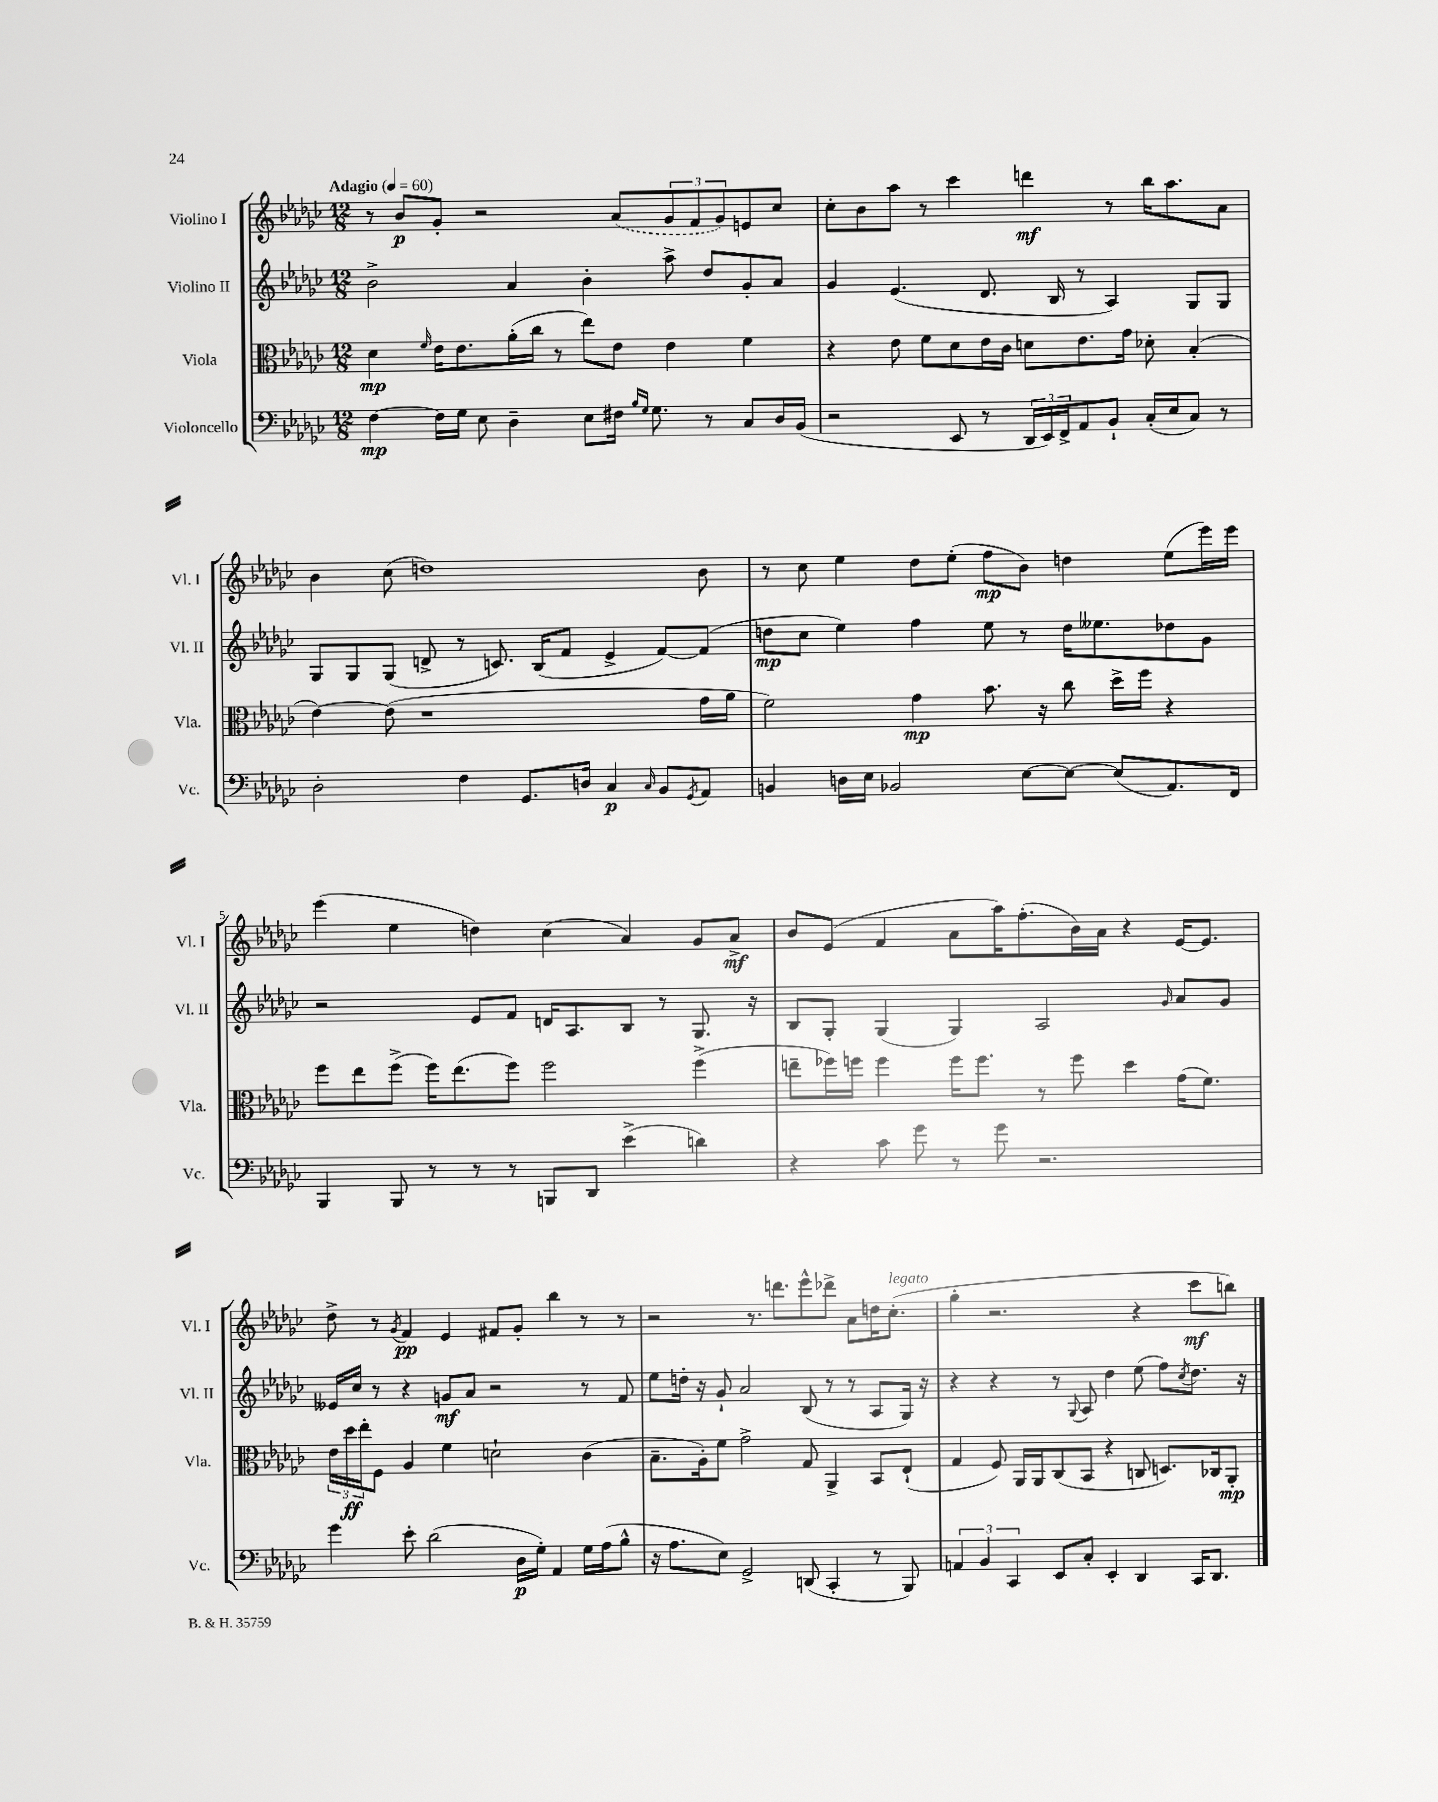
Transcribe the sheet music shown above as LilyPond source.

<<
\new StaffGroup <<
\new Staff = "s0" \with { instrumentName = "Violino I" shortInstrumentName = "Vl. I" } {
    \clef treble \key ges \major \numericTimeSignature \time 12/8 \tempo "Adagio" 4 = 60
    r8 bes'8\p ges'8-. r2 \once \slurDashed aes'8( \tuplet 3/2 { ges'8 f'8 ges'8) } e'8 ces''8 |
    ces''8-. bes'8 aes''8 r8 ces'''4 d'''4\mf r8 bes''16 aes''8. aes'8 |
    bes'4 ces''8( d''1) bes'8 |
    r8 ces''8 ees''4 des''8 ees''8-.( f''8\mp bes'8) d''4 ees''8( ees'''16) ees'''16 |
    ees'''4( ees''4 d''4) ces''4( aes'4) ges'8 aes'8->\mf |
    bes'8 ees'8( f'4 aes'8 aes''16) f''8.-.( bes'16) aes'16 r4 ees'16~ ees'8. |
    des''8-> r8 \acciaccatura { ges'8 } f'4\pp ees'4 fis'8 ges'8-. bes''4 r8 r8 |
    r2 r8. d'''8. ees'''8-^ des'''8-> aes'8 d''16 ces''8.-.^\markup { \italic "legato" }( |
    ges''4-. r2. r4 ces'''8\mf b''8) \bar "|." |
}
\new Staff = "s1" \with { instrumentName = "Violino II" shortInstrumentName = "Vl. II" } {
    \clef treble \key ges \major \numericTimeSignature \time 12/8
    bes'2-> aes'4 bes'4-. aes''8-> des''8 ges'8-. aes'8 |
    ges'4 ees'4.( des'8. bes16 r8 aes4) ges8 ges8 |
    ges8 ges8 ges8( d'8-> r8 c'8.) bes16( f'8 ees'4-> f'8~) f'8( |
    d''8\mp ces''8 ees''4) f''4 ees''8 r8 d''16 eeses''8. des''8 ges'8 |
    r2 ees'8 f'8 d'16 aes8. bes8 r8 ges8. r16 |
    bes8 ges8-. ges4( ges4) aes2 \grace { ges'16 } aes'8 ges'8 |
    eeses'16 ces''16 r8 r4 g'8\mf aes'8 r2 r8 f'8 |
    ees''8 d''16-. r16 ges'8-! aes'2 bes8( r8 r8 aes8 ges16) r16 |
    r4 r4 r8 \appoggiatura { ges8 } aes8 des''4 ees''8( f''8) \acciaccatura { ces''8 } des''8. r16 \bar "|." |
}
\new Staff = "s2" \with { instrumentName = "Viola" shortInstrumentName = "Vla." } {
    \clef alto \key ges \major \numericTimeSignature \time 12/8
    des'4\mp \grace { f'16 } ees'16 ees'8. aes'16-.( ces''16 r8 ees''8) ees'8 ees'4 f'4 |
    r4 ees'8 f'8 des'8 ees'16 ces'16 d'8 ees'8. ges'16 des'8-. bes4-.( |
    ees'4~) ees'8( r1 ges'16 aes'16 |
    f'2) ges'4\mp bes'8. r16 ces''8 des''16-> f''16 r4 |
    f''8 ees''8 f''8->( f''16) ees''8.( f''8) f''2 f''4->( |
    e''8-- fes''16) f''16 f''4 f''16 f''8. r8 f''8 des''4 ges'16( f'8.) |
    \tuplet 3/2 { ees'16 des''16\ff ees''16-. } f8 aes4 f'4 d'2-! ces'4( |
    bes8.-- aes16-.) f'8 ges'2-> ges8 aes,4-> bes,8 ees8-!( |
    ges4 f8) aes,16 aes,16 ces8( bes,8 r4 c8 d8.) ces16 aes,8-.\mp \bar "|." |
}
\new Staff = "s3" \with { instrumentName = "Violoncello" shortInstrumentName = "Vc." } {
    \clef bass \key ges \major \numericTimeSignature \time 12/8
    f4~\mp f16 ges16 ees8 des4-- ees8 fis16 \grace { bes16 ges16 } ges8. r8 ces8 des16 bes,16( |
    r2 ees,8 r8 \tuplet 3/2 { des,16 ees,16) f,16-> } aes,8 bes,8-! ces16-.( ees16 ces8) r8 |
    des2-. f4 ges,8. d16 ces4\p \grace { ces16 } bes,8 \acciaccatura { ges,8 } aes,8 |
    b,4 d16 ees16 bes,2 ees8~ ees8~ ees8( aes,8.) f,16 |
    bes,,4 bes,,8 r8 r8 r8 b,,8 des,8 ees'4->( d'4) |
    r4 ces'8 ges'8 r8 ges'8 r2. |
    ges'4 ees'8-. des'2( des16\p ges16-.) aes,4 ges16 aes16( bes8-^ |
    r16 aes8. ees8) ges,2-> d,8( ces,4-. r8 bes,,8) |
    \tuplet 3/2 { a,4 bes,4 ces,4 } ees,8 ces8-. ees,4-. des,4 ces,16 des,8. \bar "|." |
}
>>
>>
\layout { \context { \Score \override BarNumber.break-visibility = ##(#f #t #t) barNumberVisibility = #(every-nth-bar-number-visible 5) } }
